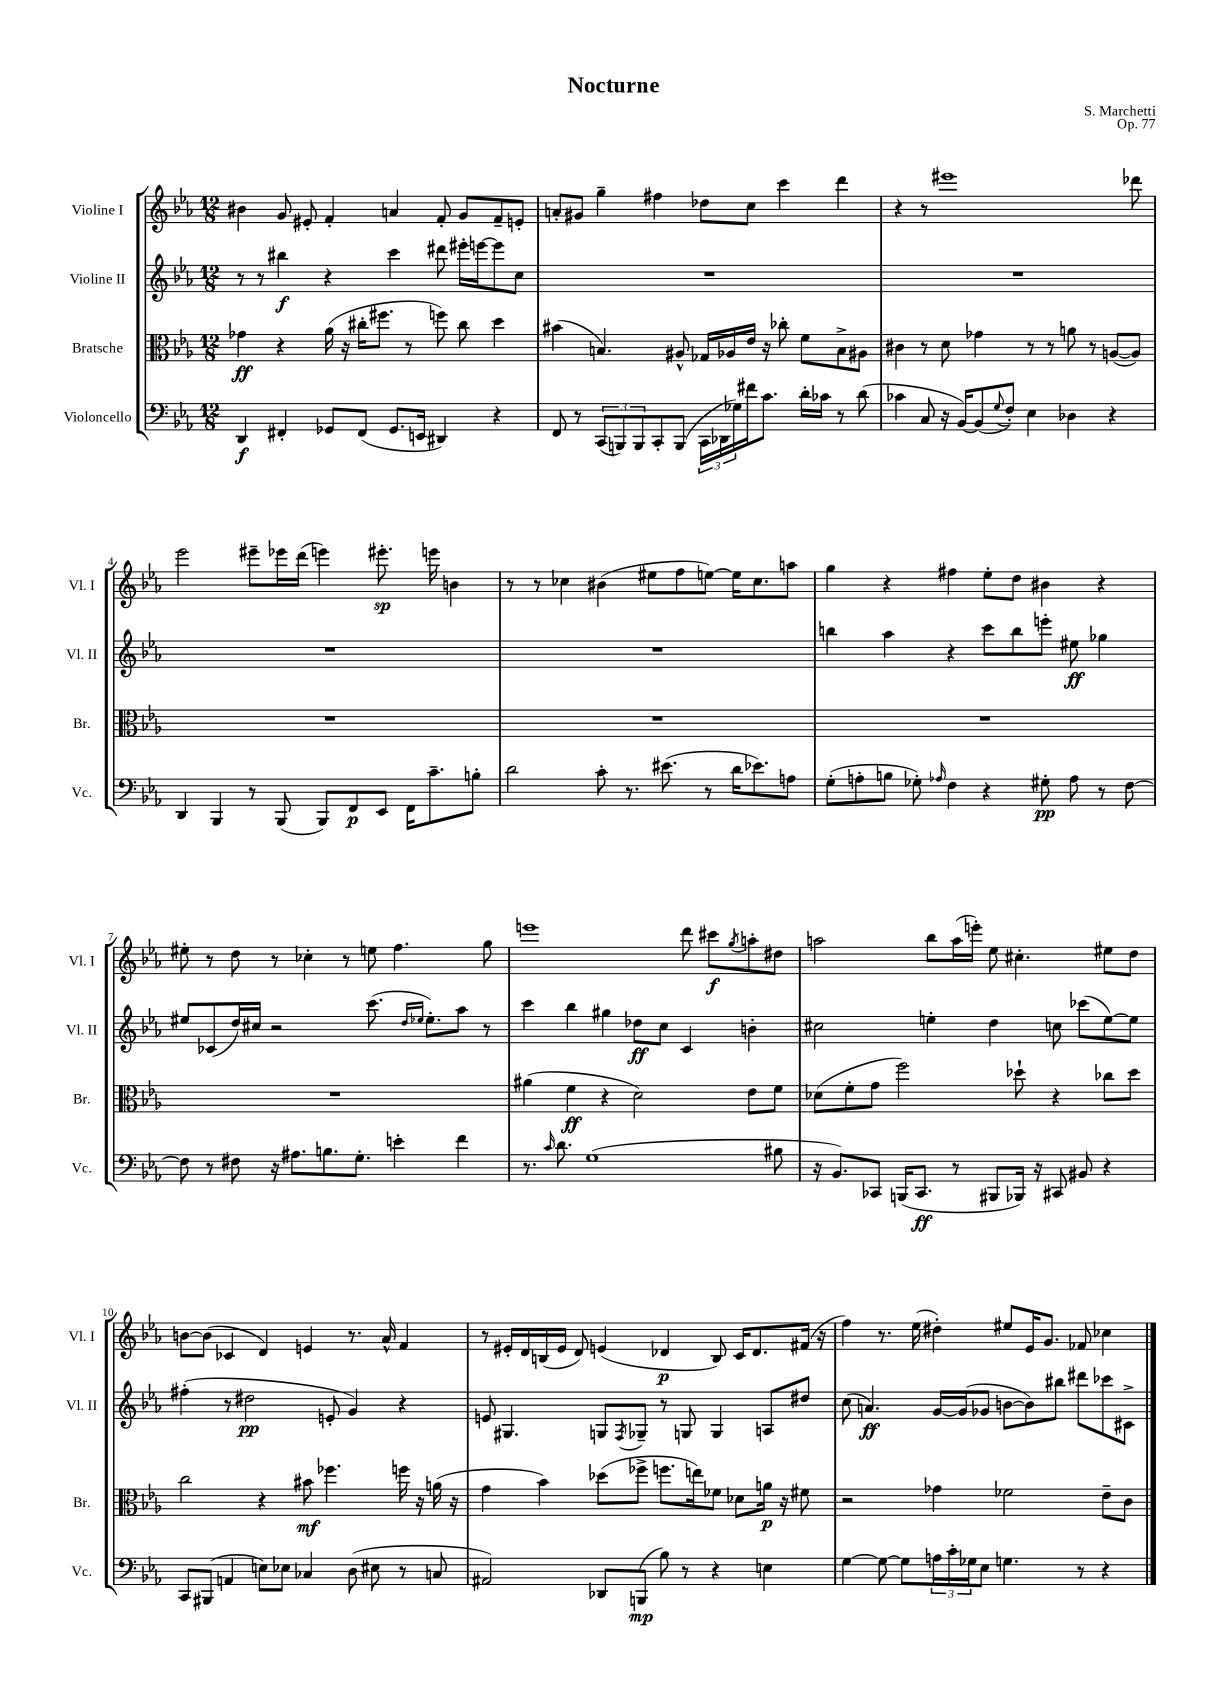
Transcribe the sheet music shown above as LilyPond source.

\header { title = "Nocturne" composer = "S. Marchetti" opus = "Op. 77" }
<<
\new StaffGroup <<
\new Staff = "s0" \with { instrumentName = "Violine I" shortInstrumentName = "Vl. I" } {
    \clef treble \key ees \major \numericTimeSignature \time 12/8
    bis'4 g'8 eis'8-. f'4-. a'4 f'8-. g'8 f'8-- e'8-. |
    a'8-. gis'8 g''4-- fis''4 des''8 c''8 c'''4 d'''4 |
    r4 r8 eis'''1 des'''8 |
    ees'''2 eis'''8-- ees'''16 d'''16( e'''4) eis'''8.-.\sp e'''16 b'4 |
    r8 r8 ces''4 bis'4( eis''8 f''8 e''8~) e''16 ces''8. a''8 |
    g''4 r4 fis''4 ees''8-. d''8 bis'4 r4 |
    eis''8-. r8 d''8 r8 ces''4-. r8 e''8 f''4. g''8 |
    e'''1 d'''8 cis'''8\f \acciaccatura { g''8 } a''8-. dis''8 |
    a''2 bes''8 a''16( e'''16-.) ees''8 cis''4.-. eis''8 d''8 |
    b'8~ b'8( ces'4 d'4) e'4 r8. aes'16-^ f'4 |
    r8 eis'16-. d'16 b16( eis'16 d'8) e'4( des'4\p b8) c'16 des'8. fis'16( r16 |
    f''4) r8. ees''16( dis''4-.) eis''8 ees'16 g'8. fes'8 ces''4 \bar "|." |
}
\new Staff = "s1" \with { instrumentName = "Violine II" shortInstrumentName = "Vl. II" } {
    \clef treble \key ees \major \numericTimeSignature \time 12/8
    r8 r8 bis''4\f r4 c'''4 dis'''8 eis'''16-. e'''16~ e'''8 c''8 |
    R1. |
    R1. |
    R1. |
    R1. |
    b''4 aes''4 r4 c'''8 b''8 e'''8-. eis''8\ff ges''4 |
    eis''8 ces'8( d''16) cis''16 r2 c'''8.( \grace { d''16 ees''16 } ees''8.-.) aes''8 r8 |
    c'''4 bes''4 gis''4 des''8\ff c''8 c'4 b'4-. |
    cis''2 e''4-. d''4 c''8 ces'''8( e''8~) e''8 |
    fis''4-.( r8 dis''2\pp e'8-. g'4) r4 |
    e'8 gis4. g8 \acciaccatura { f8 } ges8-- r8 g8 g4 a8 dis''8 |
    c''8( a'4.\ff) g'16~ g'16( ges'8 b'8~ b'8) bis''8 dis'''8 ces'''8 cis'8-> \bar "|." |
}
\new Staff = "s2" \with { instrumentName = "Bratsche" shortInstrumentName = "Br." } {
    \clef alto \key ees \major \numericTimeSignature \time 12/8
    ges'4\ff r4 aes'16( r16 cis''16-. fis''8. r8 f''8) cis''8 d''4 |
    bis'4( b4.) ais8-^ ges16 aes16 ees'16 r16 ces''8-. f'8 b8-> ais8 |
    cis'4 r8 d'8 ges'4 r8 r8 a'8 r8 a8~( a8) |
    R1. |
    R1. |
    R1. |
    R1. |
    ais'4( f'4\ff r4 d'2) ees'8 f'8 |
    des'8( f'8-. g'8 f''2) des''8-! r4 ces''8 des''8 |
    c''2 r4 bis'8\mf fes''4. f''16 r16 a'16( r16 |
    g'4 bes'4) des''8( fes''8-> f''8. e''16) fes'8 des'8 a'16\p r16 fis'8 |
    r2 ges'4 fes'2 ees'8-- c'8 \bar "|." |
}
\new Staff = "s3" \with { instrumentName = "Violoncello" shortInstrumentName = "Vc." } {
    \clef bass \key ees \major \numericTimeSignature \time 12/8
    d,4\f fis,4-. ges,8 fis,8( ges,8. e,16 dis,4) r4 |
    f,8 r8 \tuplet 3/2 { c,8( b,,8) b,,8 } c,8-. b,,8( \tuplet 3/2 { c,16 des,16 ges16) } fis'16 c'8. d'16-. ces'16 r8 d'8( |
    ces'4 c8 r16 bes,16~) bes,8( \appoggiatura { g8 } f8-.) ees4 des4 r4 |
    d,4 bes,,4 r8 bes,,8( bes,,8) f,8\p ees,8 f,16 c'8.-- b8-. |
    d'2 c'8-. r8. eis'8.( r8 d'16 ees'8.) a8 |
    g8-.( a8-. b8 ges8-.) \grace { aes16 } f4 r4 gis8-.\pp aes8 r8 f8~ |
    f8 r8 fis8 r16 ais8. b8. g8.-. e'4-. f'4 |
    r8. \grace { c'16 } d'8. g1( bis8 |
    r16 bes,8.) ces,8 b,,16( ces,8.\ff r8 bis,,8 bes,,16) r16 cis,8 bis,8 r4 |
    c,8 bis,,8( a,4 e8) ees8 ces4 d8( eis8 r8 c8 |
    ais,2) des,8 b,,8\mp( bes8) r8 r4 e4 |
    g4~ g8~ g8 \tuplet 3/2 { a16 c'16-. ges16 } ees8 g4. r8 r4 \bar "|." |
}
>>
>>
